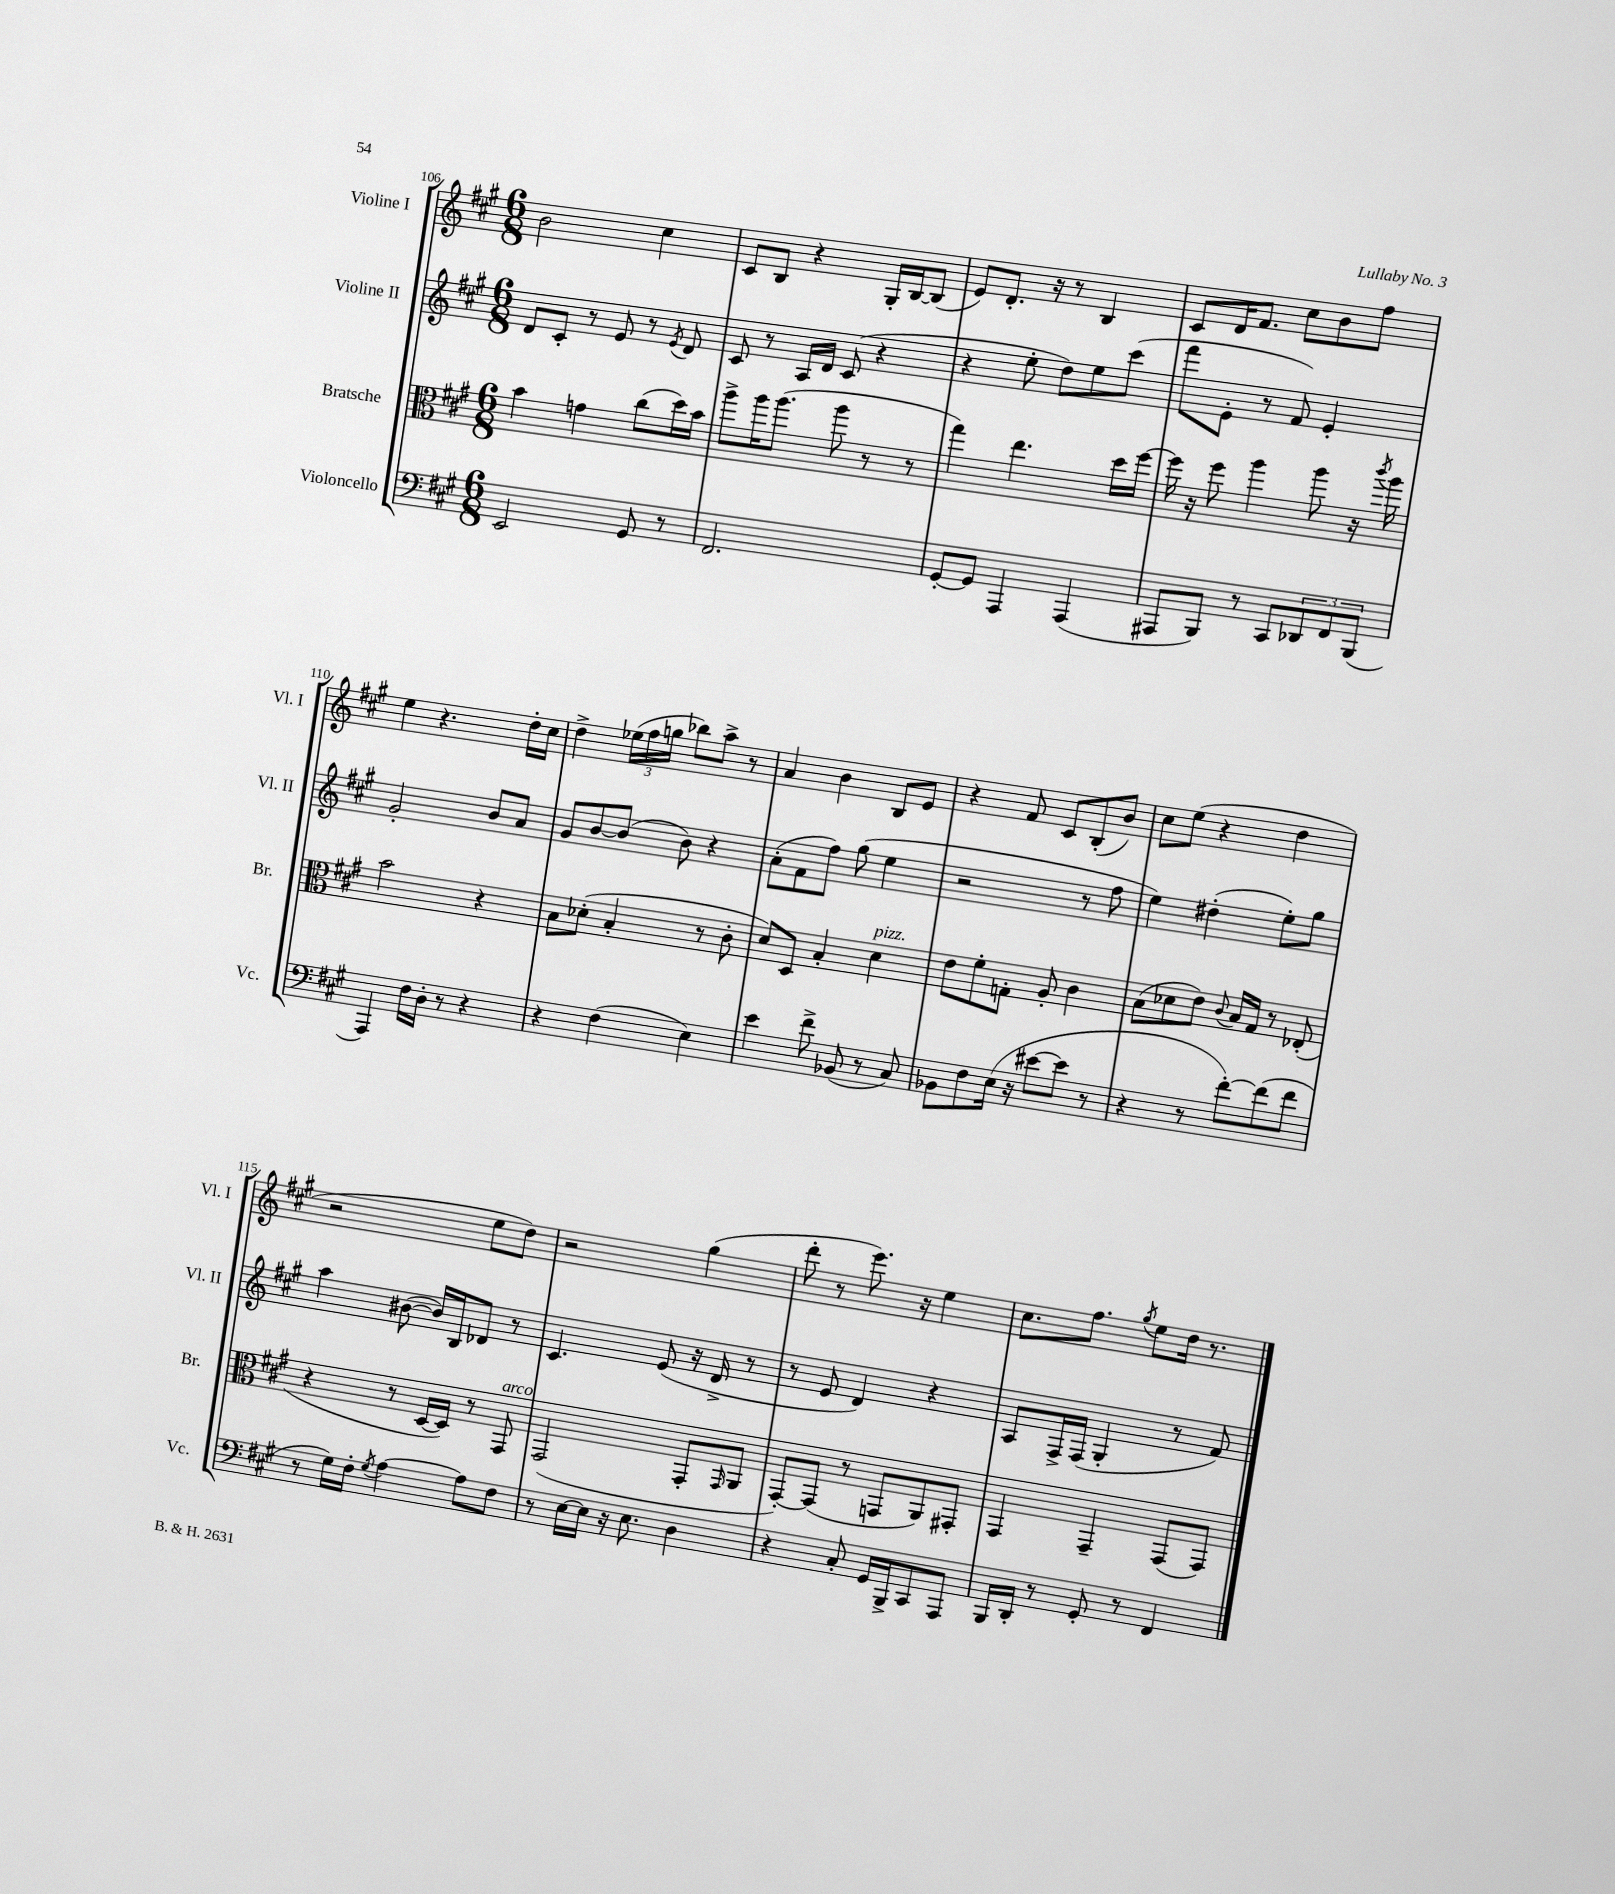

**kern	**kern	**kern	**kern
*staff4	*staff3	*staff2	*staff1
*clefF4	*clefC3	*clefG2	*clefG2
*k[f#c#g#]	*k[f#c#g#]	*k[f#c#g#]	*k[f#c#g#]
*M6/8	*M6/8	*M6/8	*M6/8
2EE/	4b\	8d/L	2b\
.	.	8c#'/J	.
.	4g\	8r	.
.	.	8e/	.
8GG#/	(8cc#\L	8r	4cc#\
.	.	8qe/	.
8r	16dd\L)	8d/	.
.	16b\JJ	.	.
=	=	=	=
2.FF#/	8aa^\L	8c#/	8c#/L
.	16aa\K	8r	8B/J
.	(8.aa\J	.	.
.	.	16A/LL	4r
.	.	16d/JJ	.
.	8aa\	(8c#/	.
.	8r	4r	16G#'/LL
.	.	.	[16B/J
.	8r	.	(8B/]J
=	=	=	=
[8GG#'/L	4gg#\)	4r	8e/L)
8GG#/]J	.	.	8.d'/J
4AAA/	4.ee\	8ee'\	.
.	.	.	16r
.	.	8dd\L)	8r
(4AAA/	.	8ee\	4B/
.	16dd\LL	(8ccc#\J	.
.	[16ff#\JJ	.	.
=	=	=	=
8AAA#/L	16ff#\]	8fff#\L	8c#/L
.	16r	.	.
8BBB/J)	8ff#\	8e'\J	16d/K
.	.	.	8.f#/J
8r	4aa\	8r	.
8CC#/L	.	8f#/)	8cc#\L
12DD-/	8aa\	4e'/	8b\
12FF#/	.	.	.
.	16r	.	8ff#\J
(12BBB/J	.	.	.
.	8qccc#/	.	.
.	16aa\	.	.
=	=	=	=
4AAA/)	2b\	2g#'/	4ee\
16F#\LL	.	.	4.r
16D'\JJ	.	.	.
8r	.	.	.
4r	4r	8b/L	.
.	.	8a/J	16dd'\LL
.	.	.	16cc#\JJ
=	=	=	=
4r	8B\L	8g#/L	4dd^\
.	(8d-'\J	[8b/	.
(4F#\	4B'/	(8b/]J	(24ee-\LL
.	.	.	24ff#\
.	.	.	24gg\JJ
.	.	8b\)	8bb-\L)
4E\)	8r	4r	8aa^\J
.	8c#'\	.	8r
=	=	=	=
4e\	8d/L)	(8a'\L	4a/
.	8D/J	8f#\	.
8f#^\	4B'/	8ff#\J)	4b\
(8BB-/	.	(8gg#\	.
8r	4d\	4ee\	8B/L
8C#/)	.	.	8e/J
=	=	=	=
8BB-\L	8e\L	2r	4r
8F#\	8f#'\	.	.
(16E\Jk	8G'\J	.	8f#/
16r	.	.	.
[8e#\L	8A'/	.	8c#/L
8e#\]J	4c#\	8r	(8B'/
8r	.	8ff#\	8b/J)
=	=	=	=
4r	(8B\L	4ee\)	8cc#\L
.	8d-\	.	(8ee\J
8r	8e\J)	(4dd#'\	4r
.	8qqc#/	.	.
[8f#'\L)	16B/LL	.	.
.	16G#/JJ	.	.
(8f#\]	8r	8ee'\L)	4dd\
8f#\J	(8E-'/	8gg#\J	.
=	=	=	=
8r	4r	4aa\	2r
16G#\LL)	.	.	.
16F#'\JJ	.	.	.
8qG#/	.	.	.
[4A\	8r	([8b#\	.
.	[16D/LL	16b#/]LL)	.
.	16D/]JJ)	16B/J	.
8A\]L	8r	8d-/J	8ee\L
8F#\J	8GG#/	8r	8dd\J)
=	=	=	=
8r	(2GG#/	4.c#/	2r
[16E\LL	.	.	.
16E\]JJ	.	.	.
16r	.	.	.
8.E\	.	.	.
.	.	(8e/	.
4D\	8GG#'/L	16r	(4gg#\
.	.	16d^/	.
.	16qqGG#/	.	.
.	8AA/J	8r	.
=	=	=	=
4r	[8GG#'/L)	8r	8ddd'\
.	(8GG#/]J	8e/	8r
8C#'/	8r	4d/)	8.eee\)
16GG#/LL	8GG/L	.	.
16BBB^/J	.	.	16r
8CC#/	8AA/)	4r	4ee\
8AAA/J	8GG#'/J	.	.
=	=	=	=
16BBB/LL	4GG#/	8A/L	8.cc#\L
16DD'/JJ	.	.	.
8r	.	16F#^/L	.
.	.	(16F#/JJ	8.ff#\J
8GG#'/	4GG#~/	4G#'/	.
.	.	.	8qgg#/
8r	.	.	8ee\L
4FF#/	(8GG#/L	8r	16dd\Jk
.	.	.	8.r
.	8GG#/J)	8f#/)	.
==	==	==	==
*-	*-	*-	*-
